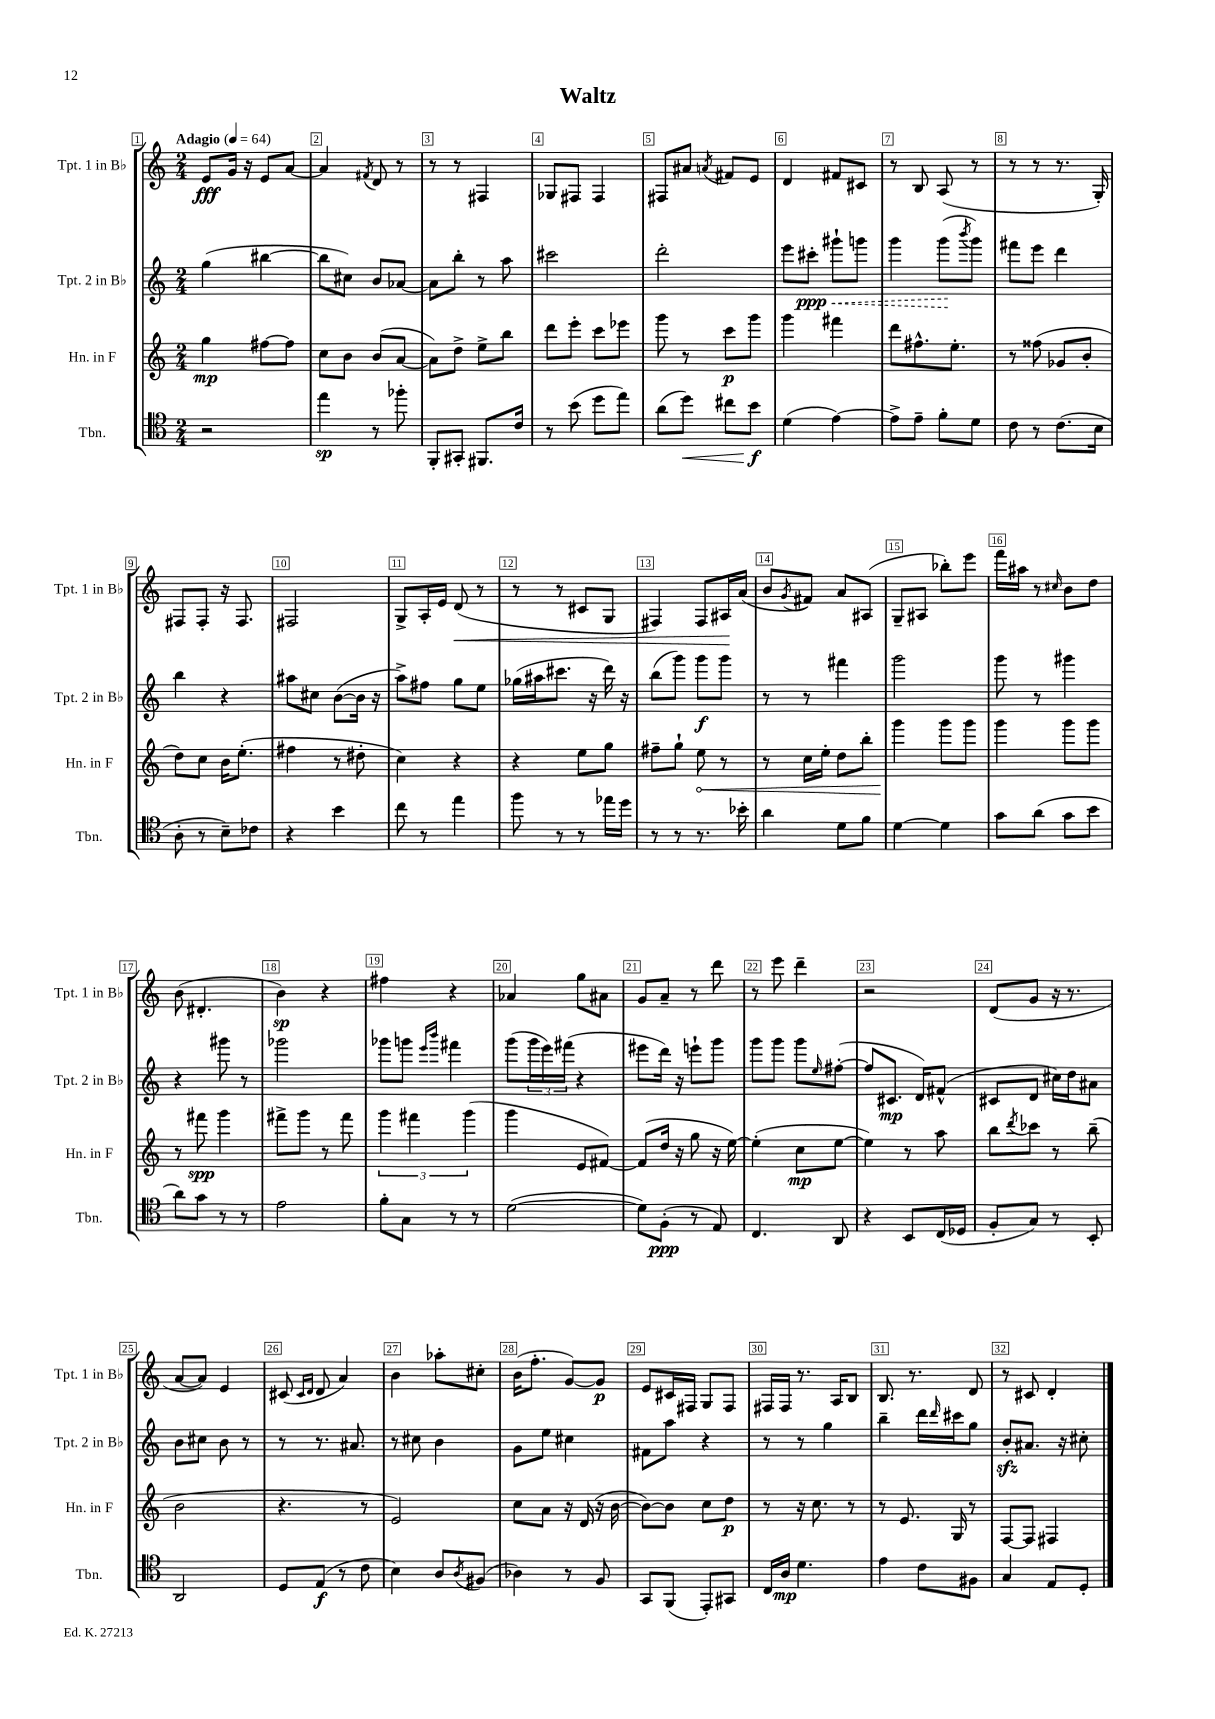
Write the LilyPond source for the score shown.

\header { title = "Waltz" }
<<
\new StaffGroup <<
\new Staff = "s0" \with { instrumentName = "Tpt. 1 in Bb" shortInstrumentName = "Tpt. 1 in Bb" } {
    \clef treble \key c \major \numericTimeSignature \time 2/4 \tempo "Adagio" 4 = 64
    e'8\fff g'16 r16 e'8 a'8~ |
    a'4 \acciaccatura { fis'8 } d'8 r8 |
    r8 r8 fis4 |
    ges8 fis8 fis4 |
    fis8 ais'8 \acciaccatura { a'8 } fis'8 e'8 |
    d'4 fis'8 cis'8 |
    r8 b8 a8( r8 |
    r8 r8 r8. g16-.) |
    fis8 fis8-. r16 fis8. |
    fis2 |
    g8-> a16-. e'16 d'8\<( r8 |
    r8 r8 cis'8 g8 |
    fis4) fis8 ais16\! a'16( |
    b'8 \acciaccatura { g'8 } fis'8) a'8 ais8( |
    g8-- ais8 bes''8-.) e'''8 |
    f'''16 ais''16 r8 \grace { cis''16 } b'8 d''8 |
    b'8( dis'4.-. |
    b'4\sp) r4 |
    fis''4 r4 |
    aes'4 g''8 ais'8 |
    g'8 a'8-- r8 d'''8 |
    r8 e'''8 d'''4-- |
    r2 |
    d'8( g'8 r16 r8. |
    a'8~ a'8) e'4 |
    cis'8( \grace { cis'16 d'16 } d'8 a'4) |
    b'4 aes''8-. cis''8-. |
    b'16( f''8.-. g'8~) g'8\p |
    e'8 cis'16 fis16 g8 fis8 |
    fis16 fis16 r8. a16 b8 |
    b8. r8. d'8 |
    r8 cis'8 d'4-. \bar "|." |
}
\new Staff = "s1" \with { instrumentName = "Tpt. 2 in Bb" shortInstrumentName = "Tpt. 2 in Bb" } {
    \clef treble \key c \major \numericTimeSignature \time 2/4
    g''4( bis''4~ |
    bis''8 cis''8) b'8 aes'8~ |
    aes'8 b''8-. r8 a''8 |
    cis'''2 |
    d'''2-. |
    e'''8 cis'''8-.\ppp \once \override Hairpin.style = #'dashed-line gis'''8-!\< g'''8 |
    g'''4 g'''8\!( \acciaccatura { b'''8 } g'''8) |
    fis'''8 e'''8 d'''4 |
    b''4 r4 |
    ais''8 cis''8 b'8~( b'16 r16 |
    a''8->) fis''8 g''8 e''8 |
    ges''16( ais''16 cis'''8. r16 d'''16) r16 |
    b''8( g'''8) g'''8\f g'''8 |
    r8 r8 fis'''4 |
    g'''2 |
    g'''8 r8 gis'''4 |
    r4 gis'''8 r8 |
    ges'''2 |
    ges'''8 g'''8 \grace { e'''16 b'''16 } fis'''4 |
    g'''8( \tuplet 3/2 { g'''16 e'''16) fis'''16( } r4 |
    eis'''8 d'''16) r16 e'''8-! g'''8 |
    g'''8 g'''8 g'''8 \grace { e''16 } fis''8~-.( |
    fis''8 cis'8.\mp d'16) fis'8-^( |
    cis'8 d'8 cis''16) d''16 ais'8 |
    b'8 cis''8 b'8 r8 |
    r8 r8. ais'8. |
    r8 cis''8 b'4 |
    g'8 e''8 cis''4 |
    fis'8 a''8 r4 |
    r8 r8 g''4 |
    b''4-- d'''16 \grace { d'''16 } cis'''16 g''8 |
    b'8-.\sfz ais'8. r16 cis''8-. \bar "|." |
}
\new Staff = "s2" \with { instrumentName = "Hn. in F" shortInstrumentName = "Hn. in F" } {
    \clef treble \key c \major \numericTimeSignature \time 2/4
    g''4\mp fis''8~ fis''8 |
    c''8 b'8 b'8( a'8~ |
    a'8) d''8-> e''8-> b''8 |
    d'''8 e'''8-. c'''8 ees'''8 |
    g'''8 r8 c'''8\p g'''8 |
    g'''4 fis'''4 |
    d'''8 fis''8.-^ e''8.-. |
    r8 fisis''8( ges'8 b'8-. |
    d''8) c''8 b'16 e''8.-.( |
    fis''4 r8 dis''8-. |
    c''4) r4 |
    r4 e''8 g''8 |
    fis''8-- g''8-! \once \override Hairpin.circled-tip = ##t e''8\< r8 |
    r8 c''16 e''16-. d''8 b''8-. |
    g'''4\! g'''8 g'''8 |
    g'''4 g'''8 g'''8 |
    r8 fis'''8\spp g'''4 |
    fis'''8-> g'''8 r8 fis'''8 |
    \tuplet 3/2 { g'''4 fis'''4 g'''4( } |
    g'''4 e'8 fis'8~) |
    fis'8( d''16 r16 g''8 r16 e''16~) |
    e''4-.( c''8\mp e''8~ |
    e''4) r8 a''8 |
    b''8 \acciaccatura { d'''8 } ces'''8 r8 b''8--( |
    b'2 |
    r4. r8 |
    e'2) |
    c''8 a'8 r16 d'16( r16 b'16~ |
    b'8~) b'8 c''8 d''8\p |
    r8 r16 c''8. r8 |
    r8 e'8. g16 r8 |
    f8~ f8 fis4 \bar "|." |
}
\new Staff = "s3" \with { instrumentName = "Tbn." shortInstrumentName = "Tbn." } {
    \clef tenor \key c \major \numericTimeSignature \time 2/4
    r2 |
    e''4\sp r8 fes''8-. |
    f,8-. gis,8-. fis,8. c'16 |
    r8 b'8( d''8 e''8) |
    a'8( d''8\<) cis''8 b'8\f\! |
    d'4( e'4~) |
    e'8-> e'8-- f'8-. d'8 |
    c'8 r8 c'8.( b16 |
    a8-. r8 b8--) ces'8 |
    r4 b'4 |
    c''8 r8 e''4 |
    f''8 r8 r8 ees''16 d''16 |
    r8 r8 r8. bes'16-. |
    a'4 d'8 f'8 |
    d'4~ d'4 |
    g'8 a'8( g'8 b'8 |
    a'8) g'8 r8 r8 |
    e'2 |
    f'8-. g8 r8 r8 |
    d'2~( |
    d'8) f8-.\ppp( r8 e8) |
    c4. a,8 |
    r4 b,8 c16( des16 |
    f8-. g8) r8 b,8-. |
    a,2 |
    d8 e8\f( r8 c'8 |
    b4) a8 \acciaccatura { a8 } fis8( |
    aes4) r8 f8 |
    g,8 f,8( e,8-.) gis,8 |
    c16 a16\mp d'4. |
    e'4 c'8 fis8 |
    g4 e8 d8-. \bar "|." |
}
>>
>>
\layout { \context { \Score \override BarNumber.break-visibility = ##(#f #t #t) barNumberVisibility = #all-bar-numbers-visible \override BarNumber.stencil = #(make-stencil-boxer 0.1 0.3 ly:text-interface::print) } }
